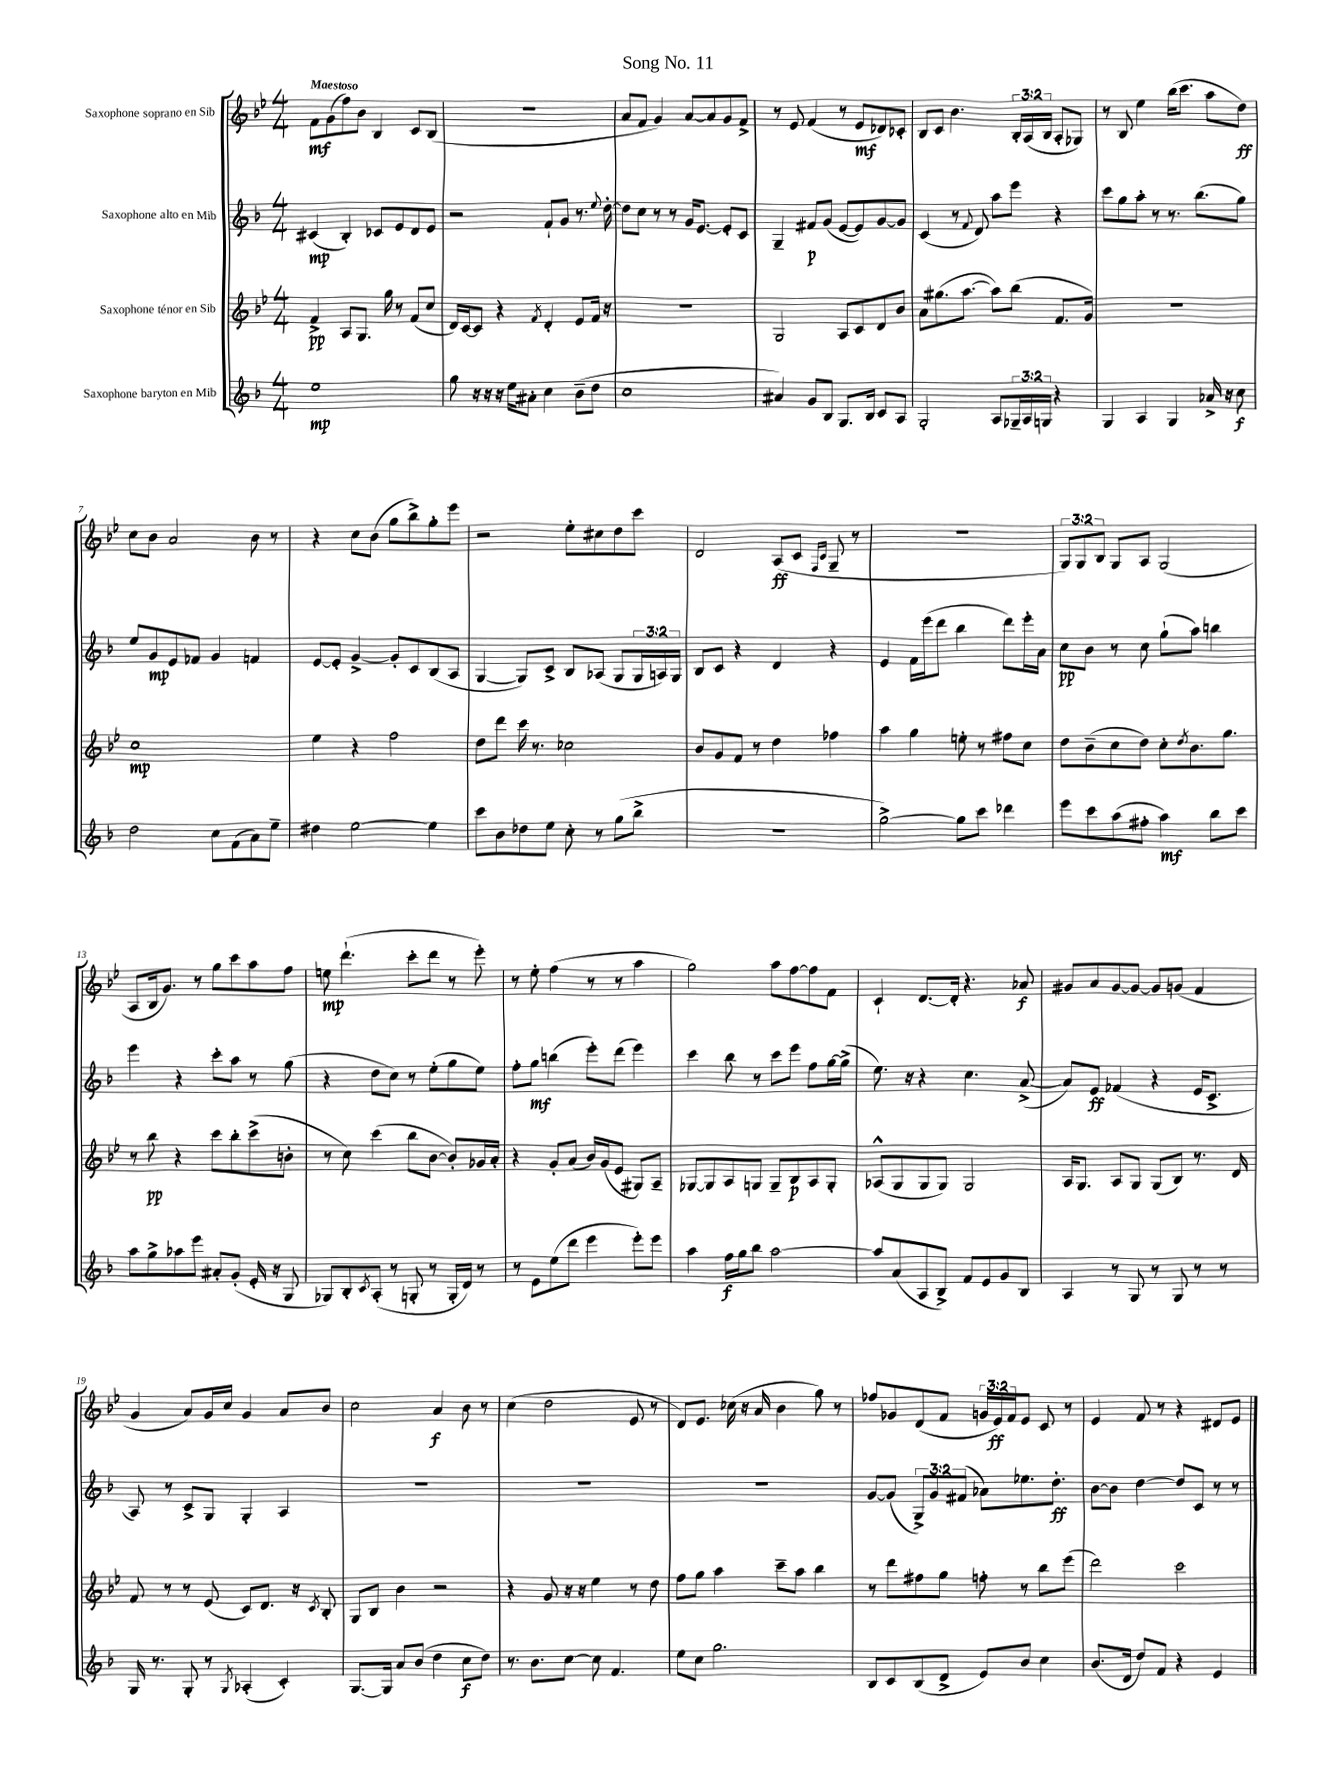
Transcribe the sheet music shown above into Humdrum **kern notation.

**kern	**kern	**kern	**kern
*staff4	*staff3	*staff2	*staff1
*clefG2	*clefG2	*clefG2	*clefG2
*k[b-]	*k[b-e-]	*k[b-]	*k[b-e-]
*M4/4	*M4/4	*M4/4	*M4/4
1ee	4f^	(4c#	8f
.	.	.	(8g
.	8A	4B-')	8ff)
.	8.G	.	8b-
.	.	8c-	4B-
.	16gg	.	.
.	8r	8e	.
.	(8f	8d	8c
.	8cc	8e	(8B-
=	=	=	=
8gg	16d)	2r	1r
.	[16c	.	.
16r	8c]	.	.
16r	.	.	.
16r	4r	.	.
16ee	.	.	.
8a#'	.	.	.
.	8qf	.	.
4cc	4d'	8f`	.
.	.	8g	.
(8b-~	8e-	8.r	.
8dd	16f	.	.
.	.	8qqee	.
.	16r	[16dd'	.
=	=	=	=
1cc	1r	8dd]	8a
.	.	8cc	8f
.	.	8r	4g)
.	.	8r	.
.	.	16g	[8a
.	.	[8.e	.
.	.	.	8a]
.	.	8e']	8g
.	.	8c	8f^
=	=	=	=
4a#)	2G	4G~	8r
.	.	.	8e-
8g	.	8f#	(4f
8B-	.	(8g	.
8.G	8A	[8e	8r
.	8c	8e])	8e-
16B-	.	.	.
8c	8d	[8g	8d-)
8A	8b-	8g]	8c-'
=	=	=	=
2G'	8a	(4c	8B-
.	(8.gg#	.	8c
.	.	8r	4.b-
.	[8.aa	.	.
.	.	8qqf	.
.	.	8d)	.
8A	8aa])	8aa	.
24G-~	(8bb-	8eee	24B-'
24A	.	.	(24A
24G	.	.	24B-
4r	8.f	4r	8A'
.	.	.	8G-)
.	16g)	.	.
=	=	=	=
4G	1r	8ccc	8r
.	.	8gg	8B-
4A	.	8aa'	4ee-
.	.	8r	.
4G	.	8.r	(16bb-
.	.	.	8.ccc
.	.	(8.bb-	.
16a-^	.	.	8aa
16r	.	.	.
8cc	.	8gg)	8dd)
=	=	=	=
2dd	1cc	8ee	8cc
.	.	8g	8b-
.	.	8e	2a
.	.	8f-	.
8cc	.	4g	.
(8f	.	.	.
8a)	.	4f	8b-
8ee~	.	.	8r
=	=	=	=
4dd#	4ee-	[8e	4r
.	.	8e']	.
[2ee	4r	[4g^	8cc
.	.	.	(8b-
.	2ff	8g']	8gg
.	.	8c	8bb-^)
4ee]	.	(8B-	8gg'
.	.	8A	8eee-
=	=	=	=
8ccc	8dd	[4G	2r
8b-	8ddd	.	.
8dd-	16ccc	8G])	.
.	8.r	.	.
8ee	.	8c^	.
8cc'	2cc-	8B-	8ee-'
8r	.	(8A-	8cc#
(8gg	.	8G	8dd
8bb-^	.	24G	8ccc
.	.	24A)	.
.	.	24G	.
=	=	=	=
1r	8b-	8B-	2d
.	8g	8c	.
.	8f	4r	.
.	8r	.	.
.	4dd	4d	(8A
.	.	.	8c
.	.	.	16qqF
.	.	.	16qqc
.	4ff-	4r	8G~
.	.	.	8r
=	=	=	=
[2gg^)	4aa	4e	1r
.	4gg	16f	.
.	.	(16eee	.
.	.	8ddd	.
8gg]	8ee'	4bb-	.
8ccc	8r	.	.
4ddd-	8ff#	8ddd)	.
.	8cc	16eee'	.
.	.	16a	.
=	=	=	=
8eee	8dd	8cc	12G)
.	.	.	12G
8ccc	(8b-~	8b-	.
.	.	.	12B-
(8aa	8cc	8r	8G
8ff#'	8dd)	8cc	8A
4aa)	8cc'	(8gg`	(2G
.	8qdd	.	.
.	8.b-	8aa)	.
8bb-	.	4bb	.
.	8.gg	.	.
8ccc	.	.	.
=	=	=	=
8aa	8r	4eee	8A
8gg^	8bb-	.	16B-
.	.	.	8.g)
8aa-	4r	4r	.
8eee	.	.	8r
8a#'	8ccc	8ccc'	8gg
(8g'	8bb-'	8aa	8ccc
16e'	(8ccc^	8r	8aa
16r	.	.	.
8G	8b'	(8gg	8ff
=	=	=	=
8G-)	8r	4r	8ee
8B-'	8cc)	.	(4.ddd`
8qc	.	.	.
(8A'	(4ccc	8dd	.
8r	.	8cc)	.
8G'	8bb-	8r	8ccc'
8r	[8b-	(8ee'	8ddd
16G'	8b-'])	8gg	8r
16d)	.	.	.
8r	16g-	8ee)	8eee-')
.	16a'	.	.
=	=	=	=
8r	4r	8ff'	8r
8e	.	8gg	8ee-'
(8ee	8g'	(4bb	(4ff
8ddd	(8a	.	.
4eee	16b-)	8eee')	8r
.	(16g	.	.
.	8e-	(8ddd	8r
8eee')	8G#)	4eee)	4aa
8eee	8A~	.	.
=	=	=	=
4aa	[8G-	4ccc	2gg)
.	8G-]	.	.
16ff	8A	8bb-	.
16gg	.	.	.
8bb-	8G	8r	.
[2aa	8G~	8ccc	8aa
.	8B-	8eee	[8ff
.	8A	8ff	8ff]
.	8G'	[16gg	8f
.	.	(16gg^]	.
=	=	=	=
8aa]	(8A-^^	8.ee)	4c`
(8a	8G	.	.
.	.	16r	.
8A	8G	4r	[8.d
8B-^)	8G)	.	.
.	.	.	16d']
8f	2G	4.cc	4.r
8e	.	.	.
8g	.	.	.
8B-	.	([8a^	8a-
=	=	=	=
4A	16A	8a])	8g#
.	8.G	.	.
.	.	8e	8a
8r	8A	(4f-	[8g#
8G	8G	.	8g#_
8r	(8G	4r	8g#]
8G	8B-)	.	(8g
8r	8.r	16e	4f
.	.	8.c^	.
8r	.	.	.
.	16d	.	.
=	=	=	=
16G	8f	8A)	4g
8.r	.	.	.
.	8r	8r	.
8G'	8r	8c^	8a)
8r	(8e-	8G	16g
.	.	.	16cc
8qG	.	.	.
(4A-'	8c)	4G'	4g
.	8.d	.	.
4c')	.	4A	8a
.	16r	.	.
.	8qc	.	.
.	8B-'	.	8b-
=	=	=	=
[8.G	8G	1r	2cc
.	8B-	.	.
16G]	.	.	.
8a	4b-	.	.
(8b-	.	.	.
4dd	2r	.	4a
8cc	.	.	8b-
8dd)	.	.	8r
=	=	=	=
8.r	4r	1r	(4cc
8.b-	.	.	.
.	8g	.	2dd
[8cc	16r	.	.
.	16r	.	.
8cc]	4ee-	.	.
4.f	.	.	.
.	8r	.	8e-
.	8dd	.	8r
=	=	=	=
8ee	8ff	1r	8d)
8cc	8gg	.	8.e-
2.gg	4aa	.	.
.	.	.	(16cc-
.	.	.	16r
.	.	.	16a
.	8ccc~	.	4b-
.	8aa	.	.
.	4bb-	.	8gg)
.	.	.	8r
=	=	=	=
8B-	8r	[8g	8ff-
8c	8ddd	(8g]	8g-
(8B-	8ff#	12G^)	(8d
.	.	12g	.
8d^	8gg	.	8f
.	.	(12f#	.
8e)	8ff'	8a-)	24g
.	.	.	24e-)
.	.	.	24f
8b-	8r	8.ee-	8e-
4cc	8bb-	.	8c
.	.	8.dd'	.
.	(8eee-	.	8r
=	=	=	=
(8.b-	2ddd)	[8b-	4e-
.	.	8b-]	.
16d	.	.	.
8dd)	.	[4dd	8f
8f	.	.	8r
4r	2ccc	8dd]	4r
.	.	8c	.
4e	.	8r	8d#
.	.	8r	8e-
==	==	==	==
*-	*-	*-	*-
